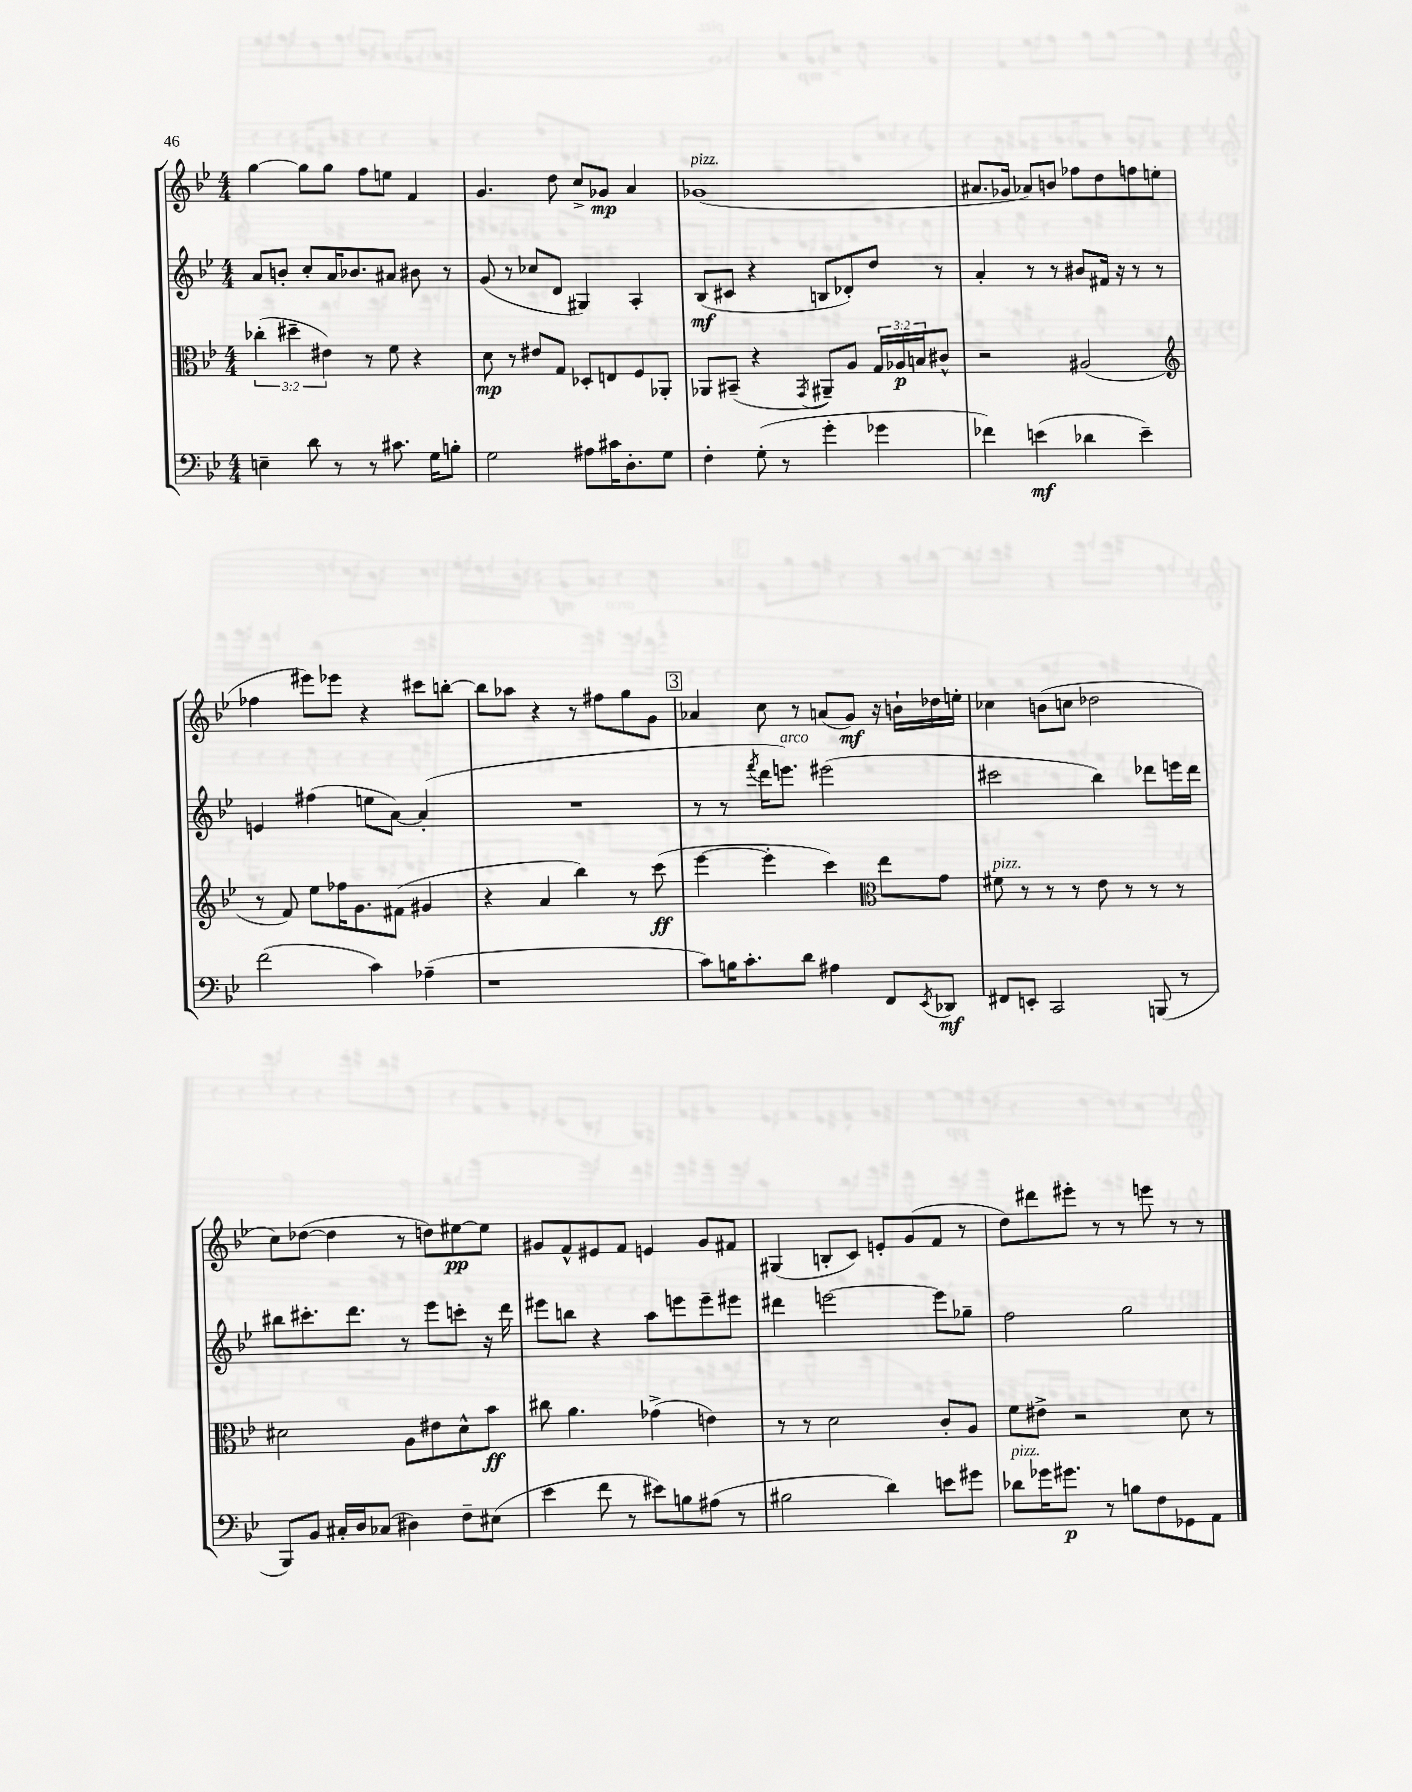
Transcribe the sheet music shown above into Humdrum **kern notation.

**kern	**kern	**kern	**kern
*staff4	*staff3	*staff2	*staff1
*clefF4	*clefC3	*clefG2	*clefG2
*k[b-e-]	*k[b-e-]	*k[b-e-]	*k[b-e-]
*M4/4	*M4/4	*M4/4	*M4/4
4E~	(6cc-'	8a	[4gg
.	.	8b'	.
.	6dd#~	.	.
8d	.	8cc'	8gg]
.	6e#)	.	.
8r	.	16a	8gg
.	.	8.b-	.
8r	8r	.	8ff
8.c#	8f	8a#	8ee
.	4r	8b#	4f
16G	.	.	.
8B'	.	8r	.
=	=	=	=
2G	8d	(8g	4.g
.	8r	8r	.
.	8e#	8cc-	.
.	8G	8d	8dd
8A#	8D-'	4G#)	8cc^
16c#	8E	.	8g-
8.D'	.	.	.
.	8F	4A'	4a
8G	8AA-'	.	.
=	=	=	=
4F'	8AA-	(8B-	(1g-
.	(8BB#~	8c#	.
(8G'	4r	4r	.
8r	.	.	.
.	8qGG	.	.
4g'	8AA#~)	8B	.
.	8A	8d-')	.
4g-	24G	8dd	.
.	24A-	.	.
.	24B	.	.
.	8c#^^	8r	.
=	=	=	=
4f-)	2r	4a'	8.a#
.	.	.	16g-
(4e	.	8r	8a-)
.	.	8r	8b
4d-	(2A#	8b#	8ff-
.	.	16f#	8dd
.	.	16r	.
4e~)	.	8r	8ff
.	.	8r	(8ee
=	=	=	=
*	*clefG2	*	*
(2f	8r	4e	4ff-
.	8f)	.	.
.	8ee-	(4ff#	8eee#)
.	16ff-	.	8eee-
.	8.g	.	.
4c)	.	8ee	4r
.	(8f#	[8a)	.
(4A-~	4g#	(4a']	8ccc#
.	.	.	[8bb'
=	=	=	=
1r	4r	1r	8bb]
.	.	.	8aa-
.	4a	.	4r
.	4bb-)	.	8r
.	.	.	8ff#
.	8r	.	8gg
.	(8ccc	.	8g
=	=	=	=
8c)	[4eee-	8r	4a-
16B	.	8r	.
8.c'	.	.	.
.	.	8qfff	.
.	4eee-']	16ddd	8cc
.	.	8.eee)	.
8d	.	.	8r
4A#	4ccc)	(2eee#	(8a
.	.	.	8g)
*	*clefC3	*	*
8FF	8ee-	.	16r
.	.	.	16b`
8qEE-	.	.	.
8DD-	8g	.	16dd-
.	.	.	16ee'
=	=	=	=
8FF#	8f#	2ccc#	4cc-
8EE'	8r	.	.
2CC	8r	.	(8b
.	8r	.	8cc
.	8e-	4bb-)	2dd-
.	8r	.	.
(8BBB	8r	8ddd-	.
8r	8r	16eee	.
.	.	16ddd-	.
=	=	=	=
8BBB-)	2d#	8bb#	8cc)
8BB-	.	8.ccc#'	([8dd-
16C#'	.	.	4dd-]
16D	.	8.ddd	.
(8C-	.	.	.
4D#)	8A	8r	8r
.	8e#	8eee-	8dd)
8F~	8d#^^	8ccc'	[8ee#
(8E#	8b-	16r	8ee#]
.	.	16ddd	.
=	=	=	=
4e-	8cc#	8eee#	8g#
.	4.a	8bb	8f^^
8f	.	4r	8e#
8r	.	.	8f
8e#)	(4g-^	8aa	4e
8B	.	8eee	.
(8A#	4e)	8eee~	8g#
8r	.	8eee#	8f#
=	=	=	=
2B#	8r	4ddd#	(4G#
.	8r	.	.
.	2d	[2eee	8B'
.	.	.	8c)
4d)	.	.	8e'
.	.	.	(8g
8e	8c'	8eee]	8f
8g#	8A	8gg-~	8r
=	=	=	=
8d-	8f	2ff	8dd)
16g-	8e#^	.	8ddd#
8.g#	.	.	.
.	2r	.	8eee#'
8r	.	.	8r
8B	.	2gg	8r
8F	.	.	8eee
8GG-	8d	.	8r
8AA	8r	.	8r
==	==	==	==
*-	*-	*-	*-
